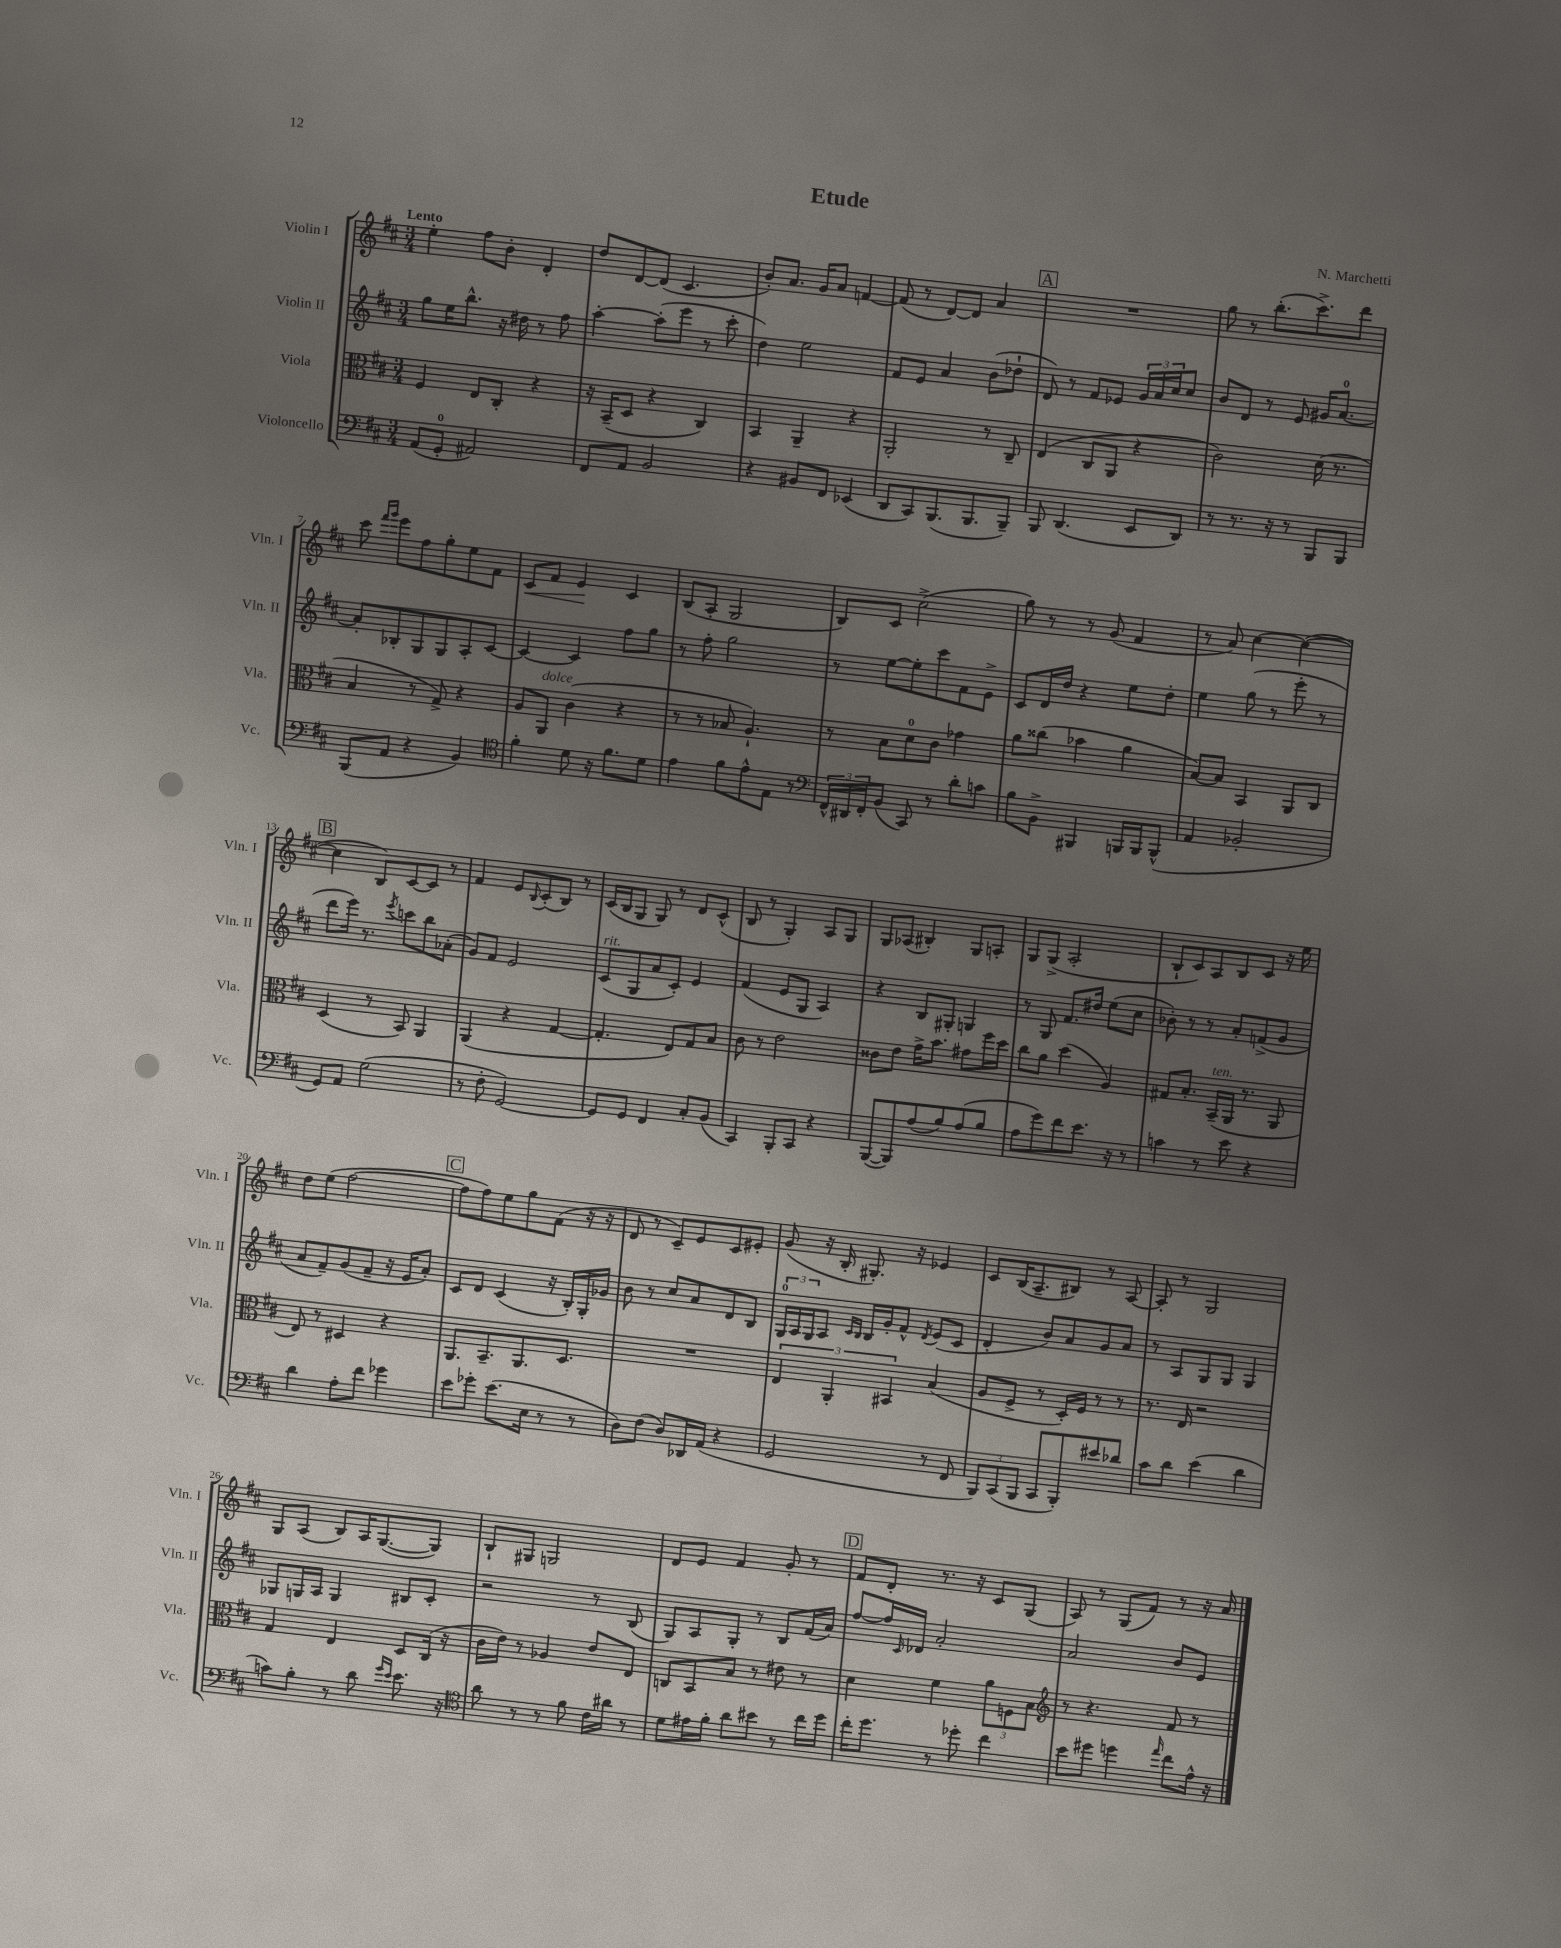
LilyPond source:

\header { title = "Etude" composer = "N. Marchetti" }
<<
\new StaffGroup <<
\new Staff = "s0" \with { instrumentName = "Violin I" shortInstrumentName = "Vln. I" } {
    \clef treble \key d \major \numericTimeSignature \time 3/4 \tempo "Lento"
    e''4-. fis''8 b'8-. d'4-. |
    d''8 d'8~ d'8( cis'4. |
    b'8-.) a'8. g'16 a'8 f'4~ |
    f'8( r8 d'8~) d'8 a'4 |
    \mark \markup { \box "A" } R2. |
    g''8 r8 b''8.-.( cis'''8.->) d'''8 |
    cis'''8 \grace { fis'''16 g'''16 } e'''8 fis''8 g''8-. e''8 fis'8 |
    cis'8\< fis'8 e'4\! cis'4 |
    b8( a8-. g2 |
    b8) cis'8 cis''2->( |
    g''8) r8 r8 g'8( fis'4 |
    r8 a'8) cis''4~ cis''4~( |
    \mark \markup { \box "B" } cis''4 b8) cis'8~ cis'8 r8 |
    fis'4 e'8 \appoggiatura { b8 } cis'8-.( b8) r8 |
    cis'16( b16 g8 g8) r8 d'8 cis'8-^( |
    b8 r8 g4-.) a8 g8 |
    g8 aes8( bis4-.) g8 a8-. |
    g8 g8->( a2-. |
    b8-! cis'8) a8 b8 cis'8 r16 e''16 |
    d''8 e''8( fis''2~ |
    \mark \markup { \box "C" } fis''8 fis''8) e''8 g''8 fis'8( r16 r16 |
    d'8 r8 cis'8--) e'8 cis'8 eis'8-. |
    g'8( r16 b16-. gis8.-.) r16 ees'4 |
    cis'8 b16( a8.-- bis8) r8 a8~ |
    a8-. r8 g2 |
    g8 a8( b8) a16 g8.~( g8) |
    b8-! gis8 g2 |
    d'8 e'8 fis'4 g'8-. r8 |
    \mark \markup { \box "D" } fis'8 d'8-. r8. r16 cis'8 g8( |
    a8) r8 g8( fis'8) r8 r16 a'16 \bar "|." |
}
\new Staff = "s1" \with { instrumentName = "Violin II" shortInstrumentName = "Vln. II" } {
    \clef treble \key d \major \numericTimeSignature \time 3/4
    g''8 e''16 b''8.-^ r16 dis''16 r8 fis''8 |
    a''4~-. a''8-.( e'''8 r8 cis'''8-. |
    d''4) e''2 |
    fis'8 e'8 a'4 b'8( des''8-! |
    \mark \markup { \box "A" } d'8) r8 fis'8 ees'8 \tuplet 3/2 { g'16 a'16 cis''16 } cis''8 |
    b'8 d'8 r8 e'8 gis'16 a'8.-0~ |
    a'8-. bes8-. g8 g8 a8-. cis'8~ |
    cis'4~ cis'4 fis''8 g''8 |
    r8 fis''8-. g''2 |
    r8 e''8~ e''8-. cis'''8 fis'8 e'8-> |
    cis'8 d'16 d''16 r4 e''8 d''8-. |
    e''4 g''8( r8 e'''8-. r8 |
    \mark \markup { \box "B" } d'''8 e'''16) r8. \acciaccatura { e'''8 } c'''8 b''8 aes'8-.( |
    g'8) fis'8 e'2 |
    cis'8^\markup { \italic "rit." }( g8 a'8 cis'8-.) e'4 |
    fis'4( e'8 g8 a4) |
    r4 b8 gis8-. g4 |
    r8 g8 fis'8. dis''16 e''8( cis''8 |
    bes'8-.) r8 r8 a'8-. f'8->( g'8 |
    a'8 fis'8--) g'8( fis'8-- r16 e'16 a'8-.) |
    \mark \markup { \box "C" } cis'8 d'8 cis'4( r16 b16-.) g16-. ges'16 |
    b'8 r8 cis''8 a'8 d'8 b8 |
    \tuplet 3/2 { g16-0 a16 g16 } a8 \grace { cis'16 b16 } b16 g'16-. fis'8-^ \acciaccatura { d'8 } e'8( cis'8 |
    d'4-. b'8) a'8 g'8 a'8 |
    r8 a8 g8 g8 g4 |
    ges8 g16 a16 g4 bis8 cis'8-. |
    r2 r8 b8( |
    g8) a8 g8-. r8 b8 fis'16( a'16) |
    \mark \markup { \box "D" } fis''8~ fis''16 \grace { cis'16 } des'16 a'2-. |
    a'2 b'8 e'8 \bar "|." |
}
\new Staff = "s2" \with { instrumentName = "Viola" shortInstrumentName = "Vla." } {
    \clef alto \key d \major \numericTimeSignature \time 3/4
    fis4 e8 cis8-. r4 |
    r16 b,16--( d8 r4 cis4) |
    b,4 a,4-- r4 |
    a,2-. r8 cis8-- |
    \mark \markup { \box "A" } e4( cis8 a,8 r4 |
    cis'2) d'16( r8. |
    b4 r8 g8->) r4 |
    a8 a,8^\markup { \italic "dolce" } cis'4( r4 |
    r8 r8 bes8 a4.-!) |
    r8 b8 d'8-0 cis'8 ges'4 |
    a'8 cisis''8( bes'4 a'4 |
    b8~) b8 b,4 a,8 cis8 |
    \mark \markup { \box "B" } d4( r8 b,8) a,4 |
    a,4( r4 g4~ |
    g4.-. e8) g8 b8 |
    cis'8 r8 e'2 |
    cisis'8 e'8 g'16-> b'8. gis'8 fis''16 d''16 |
    cis''8 a'8 d''4( a4) |
    gis8 b8.-. b,16--^\markup { \italic "ten." }( a,16 r8. a,8 |
    e8) r8 dis4 r4 |
    \mark \markup { \box "C" } a,8. b,8.-- a,8. d8. |
    R2. |
    \tuplet 3/2 { e4 a,4-. bis,4 } b4( |
    a8 fis8-> r8 d16-.) fis16 r8 r8 |
    r8. e16 r2 |
    g4 e4 d8 cis16( r16 |
    cis'16 e'16) r8 aes4 e'8 e8 |
    c8 b,8 b8 r8 eis'8 r8 |
    \mark \markup { \box "D" } d'4 fis'4 \tuplet 3/2 { a'8 f8 b8 } |
    \clef treble r8 r4. fis'8 r8 \bar "|." |
}
\new Staff = "s3" \with { instrumentName = "Violoncello" shortInstrumentName = "Vc." } {
    \clef bass \key d \major \numericTimeSignature \time 3/4
    a,8( g,8-0-. ais,2) |
    fis,8 a,8 b,2 |
    r4 bis,8 fis,8 ees,4( |
    d,8 cis,8) b,,8.( b,,8. b,,8--) |
    \mark \markup { \box "A" } b,,8 d,4.( e,8 d,8) |
    r8 r8. r16 r8 b,,8 b,,8 |
    b,,8( a,8 r4 b,4) |
    \clef tenor fis'4-. d'8 r16 fis'8. d'8 |
    e'4 fis'8 e'8-^ e8 r8 |
    \clef bass \tuplet 3/2 { fis,16-^ dis,16 fis,16-. } b,8( cis,8) r8 d'8-. c'8 |
    b8 b,8-> bis,,4 b,,16 b,,16 b,,8-^( |
    a,4 bes,2-. |
    \mark \markup { \box "B" } g,8) a,8 g2( |
    r8 fis8-. g,2~) |
    g,8 g,8 fis,4 cis8-. b,8( |
    cis,4) b,,8-. cis,8 r4 |
    b,,8~( b,,8) a8( b8) a8( b8 |
    a8 g'8) fis'8 e'8. r16 r8 |
    c'4 r8 e'8 r4 |
    d'4 a8-. fis'8 ges'4 |
    \mark \markup { \box "C" } e'8 ges'8-. e'8.( e16 r8 r8 |
    d8) fis8( d8) des,16 a,16( r4 |
    g,2 r8 fis,8 |
    \tuplet 3/2 { b,,8) cis,8( b,,8 } cis,8 b,,8-.) eis'8 des'8 |
    cis'8 d'8 e'4( d'4 |
    c'8) b8-. r8 d'8 \grace { g'16 e'16 } e'8. r16 |
    \clef tenor a'8 r8 r8 fis'8 cis'16 ais'16 r8 |
    d'8 eis'16 fis'16-. a'8 bis'8 r8 cis''16 d''16 |
    \mark \markup { \box "D" } cis''16-. d''8. r8 des''8-. cis''4 |
    b'8 dis''8 d''4 \grace { e''16 } cis''8 e'16-^ r16 \bar "|." |
}
>>
>>
